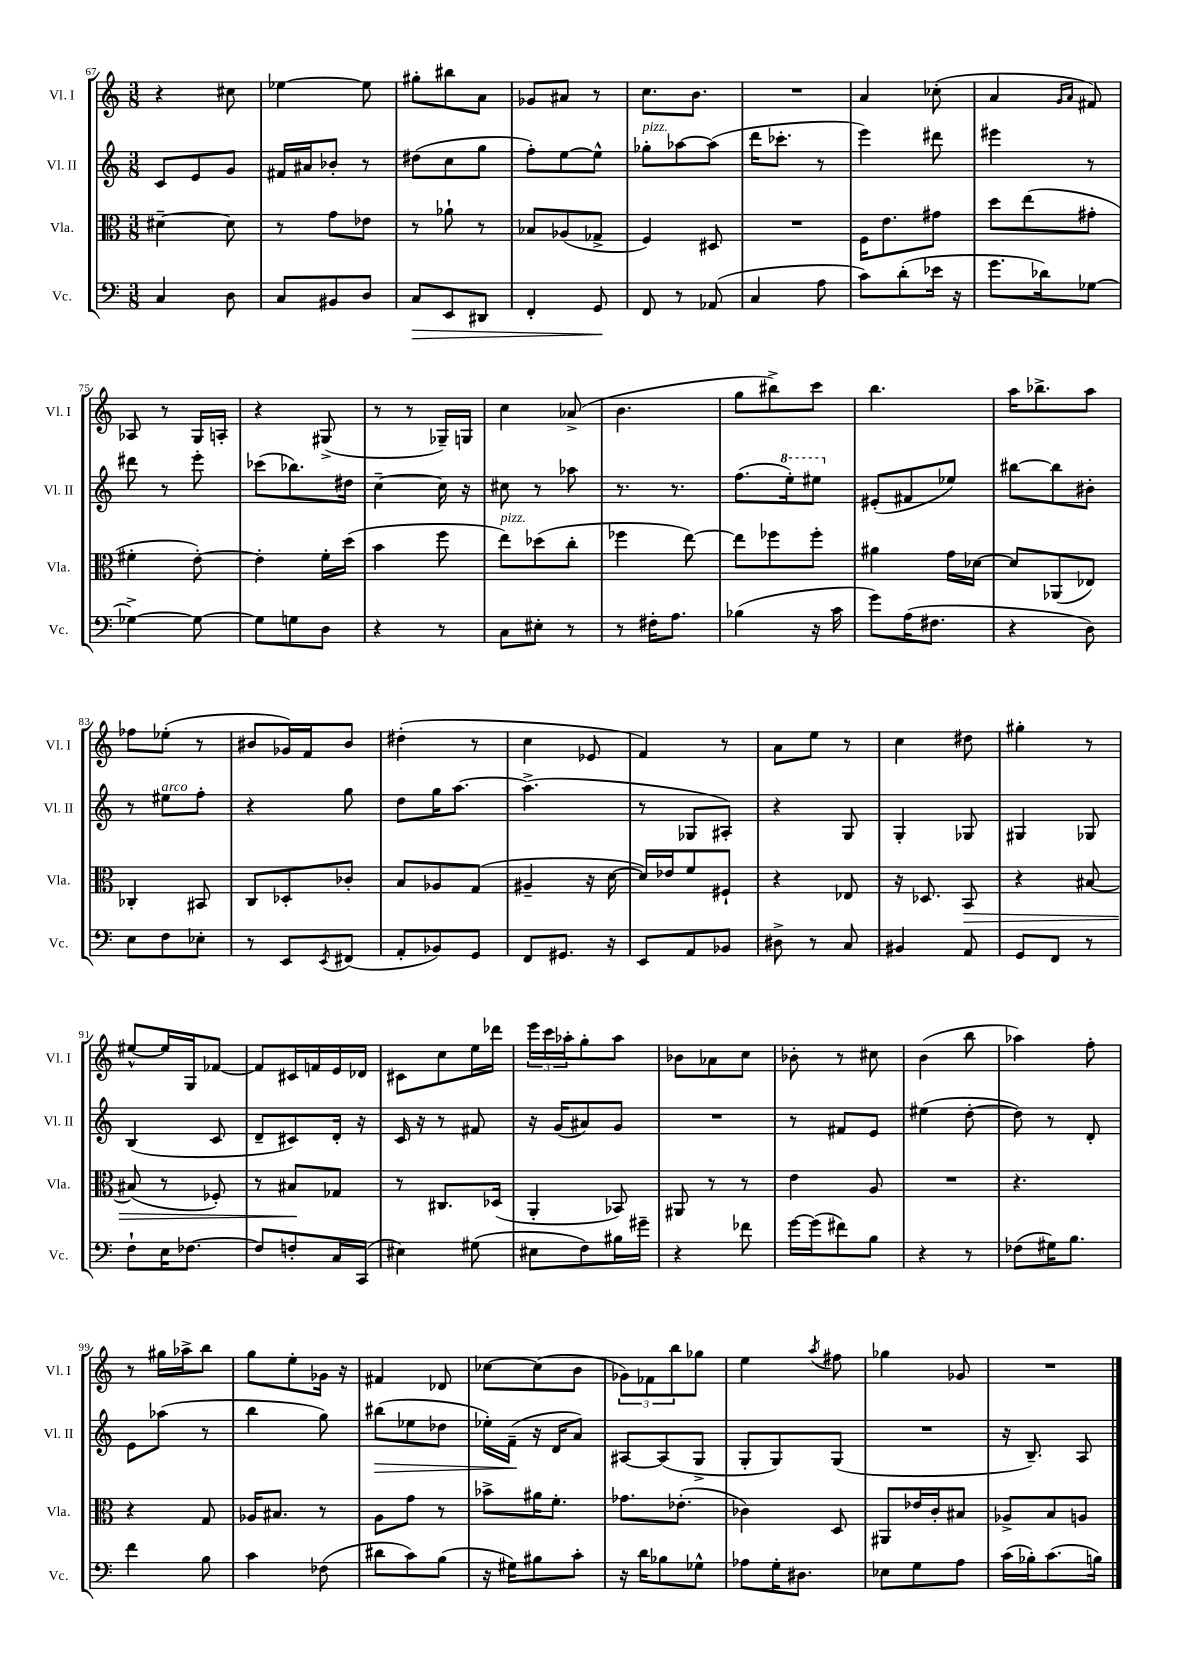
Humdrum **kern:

**kern	**dynam	**kern	**dynam	**kern	**dynam	**kern
*part4	*part4	*part3	*part3	*part2	*part2	*part1
*staff4	*staff4	*staff3	*staff3	*staff2	*staff2	*staff1
*I"Vc.	*	*I"Vla.	*	*I"Vl. II	*	*I"Vl. I
*I'Vc.	*	*I'Vla.	*	*I'Vl. II	*	*I'Vl. I
*clefF4	*	*clefC3	*	*clefG2	*	*clefG2
*k[]	*	*k[]	*	*k[]	*	*k[]
*M3/8	*	*M3/8	*	*M3/8	*	*M3/8
=67	=67	=67	=67	=67	=67	=67
4C/	.	[4d#X~\	.	8c/L	.	4r
.	.	.	.	8e/	.	.
8D\	.	8d#\]	.	8g/J	.	8cc#X\
=68	=68	=68	=68	=68	=68	=68
8C/L	.	8r	.	16f#X/LL	.	[4ee-X\
.	.	.	.	16a#X/J	.	.
8BB#X/	.	8g\L	.	8b-X'/J	.	.
8D/J	.	8e-X\J	.	8r	.	8ee-\]
=69	=69	=69	=69	=69	=69	=69
!	!LO:HP:b	!	!	!	!	!
8C/L	>	8r	.	(8dd#X\L	.	8gg#X'\L
8EE/	.	8a-X`\	.	8cc\	.	8bb#X\
8DD#X/J	.	8r	.	8gg\J	.	8a\J
=70	=70	=70	=70	=70	=70	=70
4FF'/	.	8B-X/L	.	8ff'\L)	.	8g-X/L
.	.	(8A-X/	.	[8ee\	.	8a#X/J
8GG/	.	8G-X^/J	.	8ee^^\J]	.	8r
.	]	.	.	.	.	.
=71	=71	=71	=71	=71	=71	=71
!	!	!	!	!LO:TX:a:i:t=pizz.	!	!
8FF/	.	4F/)	.	8gg-X'\L	.	8.cc\L
8r	.	.	.	[8aa-X\	.	.
.	.	.	.	.	.	8.b\J
(8AA-X/	.	8D#X/	.	(8aa-\J]	.	.
=72	=72	=72	=72	=72	=72	=72
4C/	.	4.r	.	16ddd\KL	.	4.r
.	.	.	.	8.ccc-X'\J	.	.
8A\	.	.	.	8r	.	.
=73	=73	=73	=73	=73	=73	=73
8c\L)	.	16F\KL	.	4eee\)	.	4a/
.	.	8.e\	.	.	.	.
(8d'\	.	.	.	.	.	.
16e-X\Jk	.	8g#X\J	.	8ddd#X\	.	(8cc-X'\
16r	.	.	.	.	.	.
=74	=74	=74	=74	=74	=74	=74
8.g\L	.	8dd\L	.	4eee#X\	.	4a/
.	.	(8ee\	.	.	.	.
16d-X\k)	.	.	.	.	.	.
.	.	.	.	.	.	16qqg/LL
.	.	.	.	.	.	16qqa/JJ
[8G-X\J	.	8g#X'\J	.	8r	.	8f#X/)
!!LO:LB:g=z
=75	=75	=75	=75	=75	=75	=75
4G-X^\_	.	4f#X'\	.	8ddd#X\	.	8A-X/
.	.	.	.	8r	.	8r
8G-\_	.	[8e'\)	.	8eee'\	.	16G/LL
.	.	.	.	.	.	16An'/JJ
=76	=76	=76	=76	=76	=76	=76
8G-\L]	.	4e'\]	.	(8ccc-X\L	.	4r
8Gn\	.	.	.	8.bb-X\)	.	.
8D\J	.	16f'\LL	.	.	.	(8G#X^/
.	.	(16dd\JJ	.	16dd#X\Jk	.	.
=77	=77	=77	=77	=77	=77	=77
4r	.	4b\	.	[4cc~\	.	8r
.	.	.	.	.	.	8r
8r	.	8ff\	.	16cc\]	.	16G-X~/LL)
.	.	.	.	16r	.	16Gn/JJ
=78	=78	=78	=78	=78	=78	=78
!	!	!LO:TX:a:i:t=pizz.	!	!	!	!
8C\L	.	8ee\L)	.	8cc#X\	.	4cc\
8E#X'\J	.	(8dd-X\	.	8r	.	.
8r	.	8cc'\J	.	8aa-X\	.	(8a-X^/
=79	=79	=79	=79	=79	=79	=79
8r	.	4ff-X\	.	8.r	.	4.b\
16F#X'\KL	.	.	.	.	.	.
8.A\J	.	.	.	8.r	.	.
.	.	[8ee\)	.	.	.	.
=80	=80	=80	=80	=80	=80	=80
(4B-X\	.	8ee\L]	.	(8.ff\L	.	8gg\L
.	.	8ff-X\	.	.	.	8bb#X^\)
*	*	*	*	*8va	*	*
.	.	.	.	16eee'\k)	.	.
16r	.	8ff-'\J	.	8eee#X\J	.	8ccc\J
16c\	.	.	.	.	.	.
=81	=81	=81	=81	=81	=81	=81
*	*	*	*	*X8va	*	*
8g\L)	.	4a#X\	.	(8e#X'/L	.	4.bb\
(16A\K	.	.	.	8f#X/	.	.
8.F#X\J	.	.	.	.	.	.
.	.	16g\LL	.	8ee-X/J)	.	.
.	.	[16d-X\JJ	.	.	.	.
=82	=82	=82	=82	=82	=82	=82
4r	.	8d-/L]	.	[8bb#X\L	.	16aa\KL
.	.	.	.	.	.	8.bb-X^\
.	.	(8AA-X/	.	8bb#\]	.	.
8D\)	.	8E-X/J)	.	8b#X'\J	.	8aa\J
!!LO:LB:g=z
=83	=83	=83	=83	=83	=83	=83
8E\L	.	4C-X'/	.	8r	.	8ff-X\L
!	!	!	!	!LO:TX:a:i:t=arco	!	!
8F\	.	.	.	8ee#X\L	.	(8ee-X'\J
8E-X'\J	.	8BB#X/	.	8ff'\J	.	8r
=84	=84	=84	=84	=84	=84	=84
8r	.	8C/L	.	4r	.	8b#X/L
8EE/L	.	8D-X'/	.	.	.	16g-X/L)
.	.	.	.	.	.	16f/J
8qEE/	.	.	.	.	.	.
(8FF#X/J	.	8c-X'/J	.	8gg\	.	8b#/J
=85	=85	=85	=85	=85	=85	=85
8AA'/L	.	8B/L	.	8dd\L	.	(4dd#X'\
8BB-X/)	.	8A-X/	.	16gg\K	.	.
.	.	.	.	[8.aa\J	.	.
8GG/J	.	(8G/J	.	.	.	8r
=86	=86	=86	=86	=86	=86	=86
8FF/L	.	4A#X~/	.	(4.aa^\]	.	4cc\
8.GG#X/J	.	.	.	.	.	.
.	.	16r	.	.	.	8e-X/
16r	.	[16d\	.	.	.	.
=87	=87	=87	=87	=87	=87	=87
8EE/L	.	16d/LL])	.	8r	.	4f/)
.	.	16e-X/J	.	.	.	.
8AA/	.	8f/	.	8G-X/L	.	.
8BB-X/J	.	8F#X`/J	.	8A#X'/J)	.	8r
=88	=88	=88	=88	=88	=88	=88
8D#X^\	.	4r	.	4r	.	8a\L
8r	.	.	.	.	.	8ee\J
8C/	.	8E-X/	.	8G/	.	8r
=89	=89	=89	=89	=89	=89	=89
4BB#X/	.	16r	.	4G'/	.	4cc\
.	.	8.D-X/	.	.	.	.
!	!	!	!LO:HP:b	!	!	!
8AA/	.	8BB/	>	8G-X/	.	8dd#X\
=90	=90	=90	=90	=90	=90	=90
8GG/L	.	4r	.	4G#X/	.	4gg#X'\
8FF/J	.	.	.	.	.	.
8r	.	[8B#X/	.	8G-X/	.	8r
!!LO:LB:g=z
=91	=91	=91	=91	=91	=91	=91
8F`\L	.	(8B#X/]	.	(4B/	.	[8ee#X^^/L
16E\K	.	8r	.	.	.	16ee#/L]
[8.F-X\J	.	.	.	.	.	16G/J
.	.	8F-X'/)	.	8c/	.	[8f-X/J
=92	=92	=92	=92	=92	=92	=92
8F-/L]	.	8r	.	8d~/L	.	8f-/L]
8Fn'/	.	8B#X/L	.	8c#X/)	.	16c#X/L
.	.	.	.	.	.	16fn/
16C/L	.	8G-X/J	]	16d'/Jk	.	16e/
(16CC/JJ	.	.	.	16r	.	16d-X/JJ
=93	=93	=93	=93	=93	=93	=93
4E#X\)	.	8r	.	16c/	.	8c#X\L
.	.	.	.	16r	.	.
.	.	8.C#X/L	.	8r	.	8cc\
(8G#X\	.	.	.	8f#X/	.	16ee\L
.	.	(16D-X/Jk	.	.	.	16ddd-X\JJ
=94	=94	=94	=94	=94	=94	=94
8E#X\L	.	4AA'/	.	16r	.	24eee\LL
.	.	.	.	.	.	24ccc\
.	.	.	.	(16g/KL	.	.
.	.	.	.	.	.	24aa-X'\J
8F\)	.	.	.	8a#X/)	.	8gg'\
16B#X\L	.	8BB-X/)	.	8g/J	.	8aa-\J
16g#X~\JJ	.	.	.	.	.	.
=95	=95	=95	=95	=95	=95	=95
4r	.	8AA#X/	.	4.r	.	8b-X\L
.	.	8r	.	.	.	8a-X\
8f-X\	.	8r	.	.	.	8cc\J
=96	=96	=96	=96	=96	=96	=96
[16g\LL	.	4e\	.	8r	.	8b-X'\
(16g\J]	.	.	.	.	.	.
8f#X\)	.	.	.	8f#X/L	.	8r
8B\J	.	8A/	.	8e/J	.	8cc#X\
=97	=97	=97	=97	=97	=97	=97
4r	.	4.r	.	(4ee#X\	.	(4b\
8r	.	.	.	[8dd'\	.	8bb\
=98	=98	=98	=98	=98	=98	=98
(8F-X\L	.	4.r	.	8dd\])	.	4aa-X\)
16G#X\K)	.	.	.	8r	.	.
8.B\J	.	.	.	.	.	.
.	.	.	.	8d'/	.	8ff'\
!!LO:LB:g=z
=99	=99	=99	=99	=99	=99	=99
4f\	.	4r	.	8e\L	.	8r
.	.	.	.	(8aa-X\J	.	16gg#X\LL
.	.	.	.	.	.	16aa-X^\J
8B\	.	8G/	.	8r	.	8bb\J
=100	=100	=100	=100	=100	=100	=100
4c\	.	16A-X/KL	.	4bb\	.	8gg\L
.	.	8.B#X/J	.	.	.	.
.	.	.	.	.	.	8ee'\
(8F-X\	.	8r	.	8gg\)	.	16g-X\Jk
.	.	.	.	.	.	16r
=101	=101	=101	=101	=101	=101	=101
!	!	!	!	!	!LO:HP:b	!
8d#X\L	.	8A\L	.	(8bb#X\L	>	4f#X/
8c\)	.	8g\J	.	8ee-X\	.	.
(8B\J	.	8r	.	8dd-X\J	.	8d-X/
=102	=102	=102	=102	=102	=102	=102
16r	.	8b-X^\L	.	16ee-X'\LL)	.	[8cc-X\L
16G#X\KL)	.	.	.	(16f~\JJ	.	.
8B#X\	.	16a#X\K	.	16r	]	(8cc-\]
.	.	8.f'\J	.	16d/KL	.	.
8c'\J	.	.	.	8a/J)	.	8b\J
=103	=103	=103	=103	=103	=103	=103
16r	.	8.g-X\L	.	[8A#X/L	.	12g-X\L)
16d\KL	.	.	.	.	.	.
.	.	.	.	.	.	12f-X\
8B-X\	.	.	.	(8A#/]	.	.
.	.	.	.	.	.	12bb\
.	.	(8.e-X'\J	.	.	.	.
8G-X^^\J	.	.	.	8G^/J	.	8gg-X\J
=104	=104	=104	=104	=104	=104	=104
8A-X\L	.	4c-X\)	.	8G'/L	.	4ee\
16G'\K	.	.	.	8G/)	.	.
8.D#X\J	.	.	.	.	.	.
.	.	.	.	.	.	8qaa/
.	.	8D/	.	(8G/J	.	8ff#X\
=105	=105	=105	=105	=105	=105	=105
8E-X\L	.	8AA#X/L	.	4.r	.	4gg-X\
8G\	.	16e-X/L	.	.	.	.
.	.	16c'/J	.	.	.	.
8A\J	.	8B#X/J	.	.	.	8g-X/
=106	=106	=106	=106	=106	=106	=106
(16c\LL	.	8A-X^/L	.	16r	.	4.r
16B-X'\J)	.	.	.	8.B~/)	.	.
(8.c\	.	8B/	.	.	.	.
.	.	8An/J	.	8A/	.	.
16Bn\Jk)	.	.	.	.	.	.
==	==	==	==	==	==	==
*-	*-	*-	*-	*-	*-	*-
